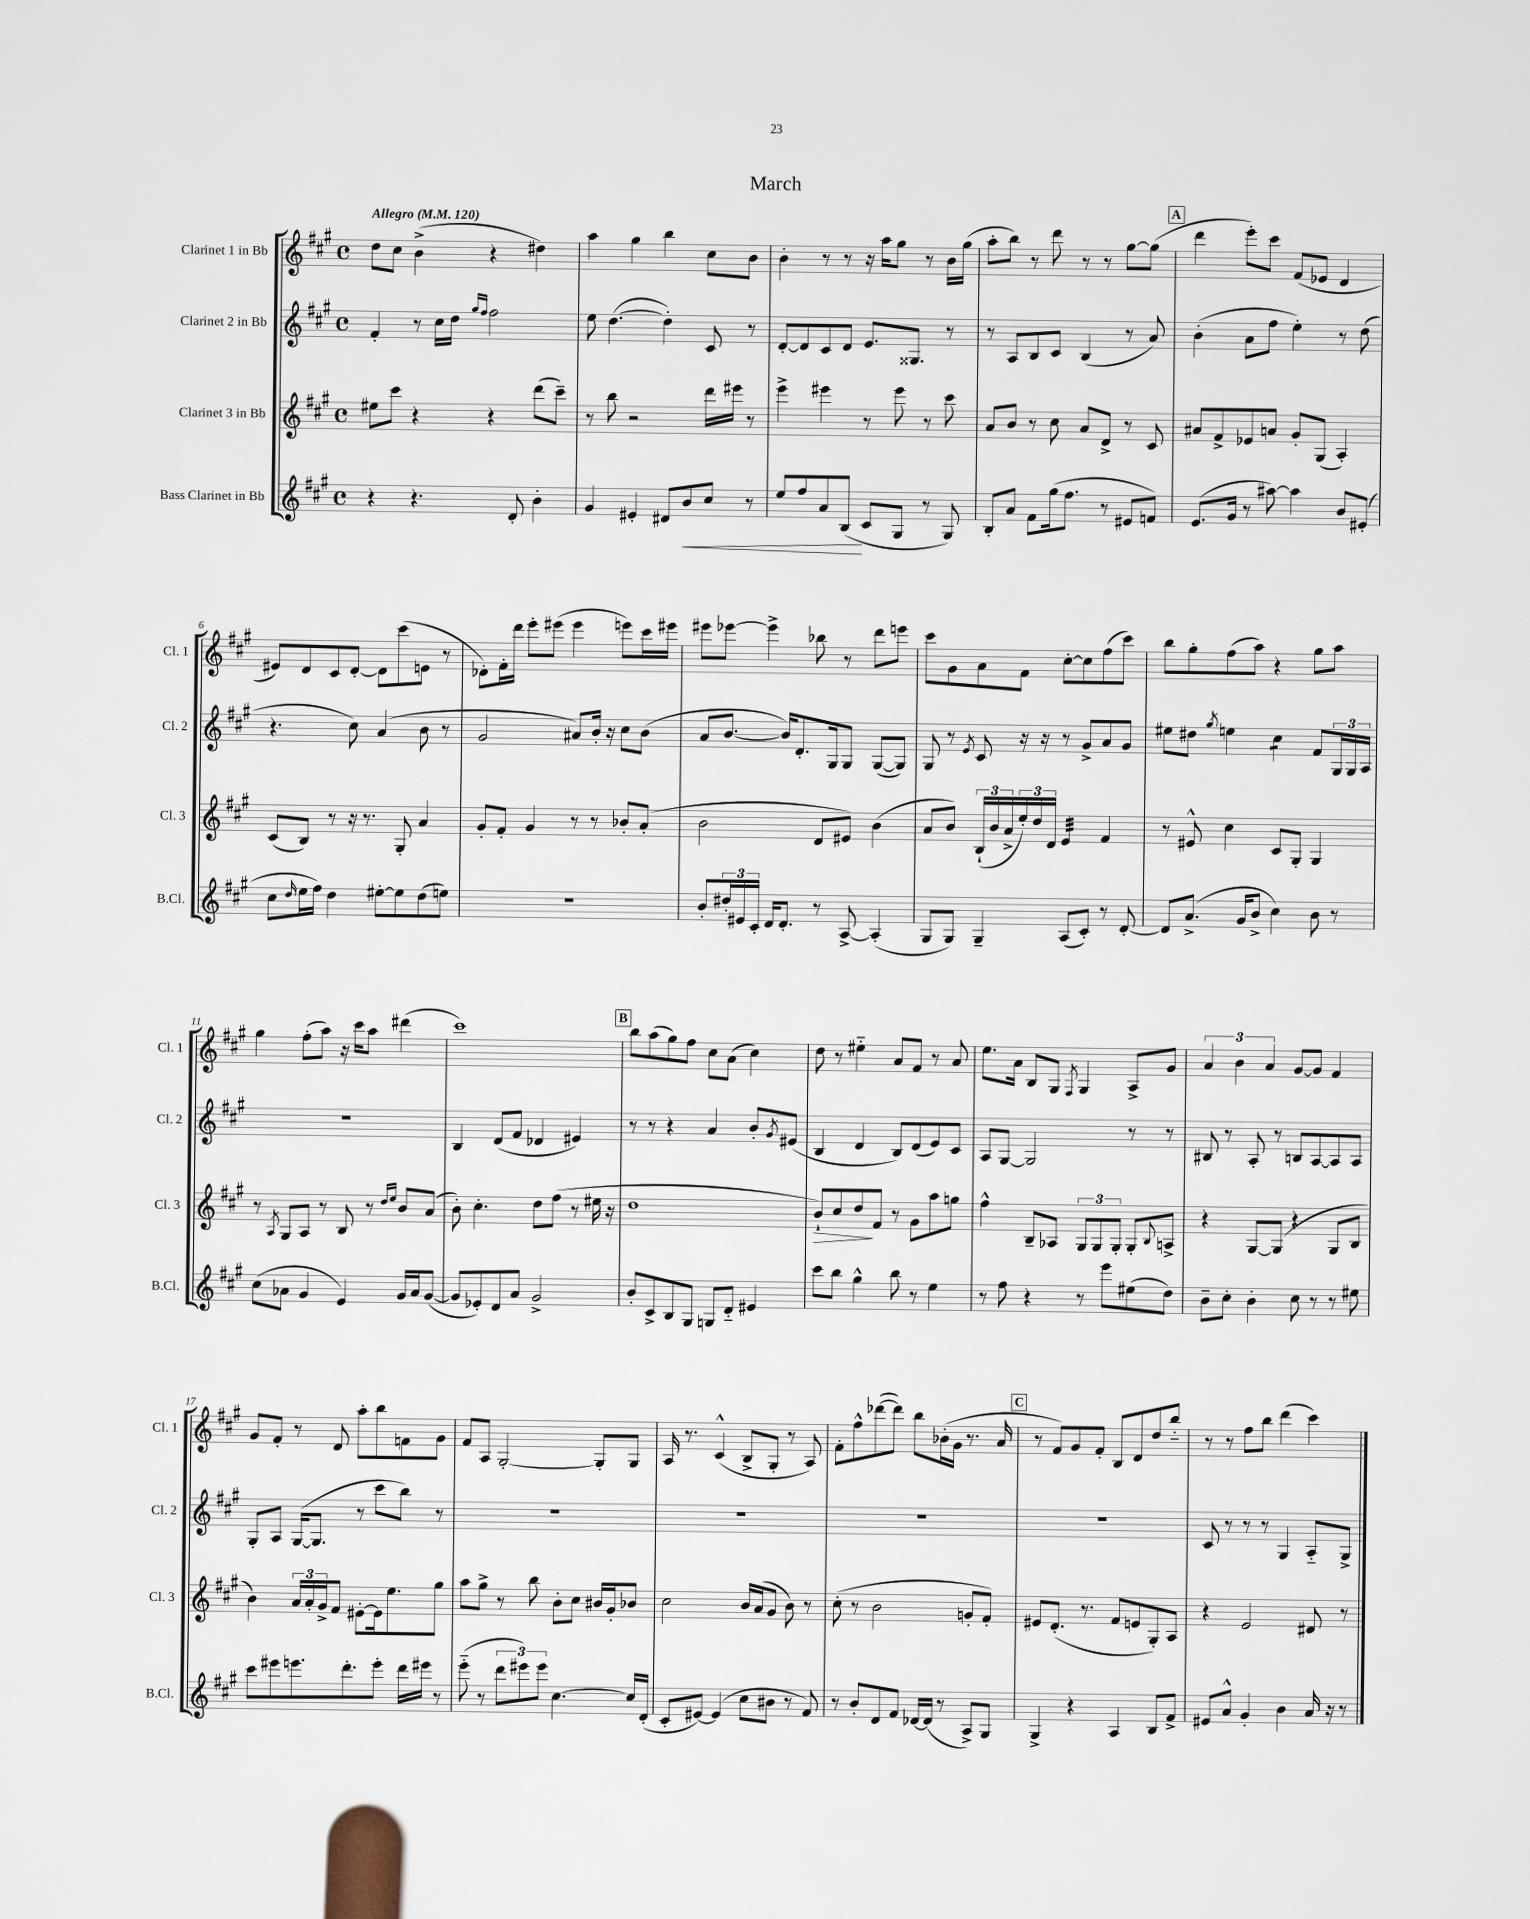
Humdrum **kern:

**kern	**dynam	**kern	**dynam	**kern	**kern
*part4	*part4	*part3	*part3	*part2	*part1
*staff4	*staff4	*staff3	*staff3	*staff2	*staff1
*I"Bass Clarinet in Bb	*	*I"Clarinet 3 in Bb	*	*I"Clarinet 2 in Bb	*I"Clarinet 1 in Bb
*I'B.Cl.	*	*I'Cl. 3	*	*I'Cl. 2	*I'Cl. 1
*clefG2	*	*clefG2	*	*clefG2	*clefG2
*k[f#c#g#]	*	*k[f#c#g#]	*	*k[f#c#g#]	*k[f#c#g#]
*M4/4	*	*M4/4	*	*M4/4	*M4/4
*met(c)	*	*met(c)	*	*met(c)	*met(c)
*MM120	*	*MM120	*	*MM120	*MM120
=1	=1	=1	=1	=1	=1
!	!	!	!	!	!LO:TX:a:B:t=Allegro
4r	.	8ee#X\L	.	4f#'/	8dd\L
.	.	8ccc#\J	.	.	8cc#\J
4.r	.	4r	.	8r	(4b^\
.	.	.	.	16cc#\LL	.
.	.	.	.	16dd\JJ	.
.	.	.	.	16qqgg#/LL	.
.	.	.	.	16qqff#/JJ	.
.	.	4r	.	2ff#\	4r
8d'/	.	.	.	.	.
4b'\	.	(8ddd\L	.	.	4dd#X\)
.	.	8ccc#~\J)	.	.	.
=2	=2	=2	=2	=2	=2
4g#/	.	8r	.	8ee\	4aa\
.	.	8bb\	.	([4.dd\	.
4e#X'/	.	2r	.	.	4gg#\
8d#X/L	.	.	.	4dd'\])	4bb\
!	!LO:HP:b	!	!	!	!
8b/	<	.	.	.	.
8cc#/J	.	16ddd\LL	.	8c#/	8cc#\L
.	.	16eee#X\JJ	.	.	.
8r	.	8r	.	8r	8b\J
=3	=3	=3	=3	=3	=3
8ee/L	.	4eee^\	.	[8d'/L	4b'\
8ff#/	.	.	.	8d/]	.
8a/	.	4eee#X\	.	8c#/	8r
(8B/J	.	.	.	8d/J	8r
8c#/L	[	8r	.	8.e/L	16r
.	.	.	.	.	16aa\KL
8G#/J	.	8eee#\	.	.	8gg#\J
.	.	.	.	8.G##X/J	.
8r	.	8r	.	.	8r
8G#/)	.	8ccc#\	.	8r	16b\LL
.	.	.	.	.	(16gg#\JJ
=4	=4	=4	=4	=4	=4
8B'/L	.	8a/L	.	8r	8aa'\L
8a/J	.	8b/J	.	8A/L	8bb\J)
8f#\L	.	8r	.	8B/	8r
(16gg#\k	.	8cc#\	.	8c#/J	8ddd\
8.ff#\J	.	.	.	.	.
.	.	8a/L	.	(4B/	8r
8r	.	8d^/J	.	.	8r
8e#X/L	.	8r	.	8r	[8gg#\L
8fn/J)	.	8c#/	.	8a/)	(8gg#\J]
!!LO:REH:place=s1:t=A
=5	=5	=5	=5	=5	=5
(8.e/L	.	8a#X/L	.	(4b'\	4ddd\
.	.	8f#^/	.	.	.
16g#/Jk	.	.	.	.	.
8r	.	8e-X/	.	8a\L	8eee'\L)
[8aa#X\)	.	8an/J	.	8ff#\J	8ccc#\J
4aa#\]	.	8g#'/L	.	4ee'\)	(8f#/L
.	.	(8G#/J	.	.	8e-X/J
8b/L	.	4A'/)	.	8r	4d/
(8e#X'/J	.	.	.	(8dd\	.
!!LO:LB:g=z
=6	=6	=6	=6	=6	=6
8cc#\L	.	(8c#/L	.	4.r	8e#X/L)
16qqdd/	.	.	.	.	.
16ee\L	.	8B/J)	.	.	8d/
16ff#\JJ)	.	.	.	.	.
4dd\	.	8r	.	.	8c#/
.	.	16r	.	8cc#\)	[8d'/J
.	.	8.r	.	.	.
[8ee#X'\L	.	.	.	(4a/	8d\L]
8ee#\]	.	8G#'/	.	.	(8ccc#\
(8dd\	.	4a/	.	8b\	8en\J
8een\J)	.	.	.	8r	8r
=7	=7	=7	=7	=7	=7
1r	.	8g#'/L	.	2g#/	8d-X'\L)
.	.	8f#'/J	.	.	16f#'\L
.	.	.	.	.	16ddd\JJ
.	.	4g#/	.	.	8eee'\L
.	.	.	.	.	(8eee#X\J
.	.	8r	.	8a#X/L)	4eee#\
.	.	8r	.	16b'/Jk	.
.	.	.	.	16r	.
.	.	8b-X'/L	.	8cc#\L	8eeen\L)
.	.	(8a'/J	.	(8b\J	16ccc#\L
.	.	.	.	.	16eee#X\JJ
=8	=8	=8	=8	=8	=8
8b'/L	.	2b\	.	8a/L	8eee#X\L
24dd#X'/L	.	.	.	[8.b/J	[8eee-X\J
24e#X/	.	.	.	.	.
24c#'/JJ	.	.	.	.	.
16d/KL	.	.	.	.	4eee-^\]
8.d'/J	.	.	.	16b/KL])	.
.	.	.	.	8.d'/	.
8r	.	8d/L	.	.	8bb-X\
.	.	.	.	16G#/k	.
[8A^/	.	8e#X/J)	.	8G#/J	8r
(4A'/]	.	(4b\	.	([8G#/L	8ddd\L
.	.	.	.	8G#/J])	8eeen\J
=9	=9	=9	=9	=9	=9
8G#/L	.	8a/L	.	8G#/	8ccc#\L
8G#/J)	.	8b/J)	.	8r	8g#\
.	.	.	.	8qe/	.
4G#~/	.	(24B`/LL	.	8c#/	8a\
.	.	24b/	.	.	.
.	.	24a^/	.	.	.
.	.	24ee'/)	.	16r	8f#\J
.	.	24dd/	.	.	.
.	.	.	.	16r	.
.	.	24d/JJ	.	.	.
*	*	*tremolo	*	*	*
(8A/L	.	32e/LLL	.	8r	[8cc#'\L
.	.	32e/	.	.	.
.	.	32e/	.	.	.
.	.	32e/	.	.	.
8c#'/J)	.	32e/	.	8g#^/L	8cc#\]
.	.	32e/	.	.	.
.	.	32e/	.	.	.
.	.	32e/JJJ	.	.	.
*	*	*Xtremolo	*	*	*
8r	.	4f#/	.	8a/	(8ff#\
[8d'/	.	.	.	8g#/J	8ccc#\J)
=10	=10	=10	=10	=10	=10
8d/L]	.	8r	.	8ee#X\L	8bb\L
(8.a^/J	.	8e#X^^/	.	8dd#X\J	8gg#'\
.	.	.	.	8qgg#/	.
.	.	4cc#\	.	4een\	(8ff#\
16g#/KL	.	.	.	.	.
8b^/J	.	.	.	.	8aa\J)
*	*	*	*	*tremolo	*
4cc#\)	.	8c#/L	.	8cc#\L	4r
.	.	8G#'/J	.	8cc#\J	.
*	*	*	*	*Xtremolo	*
8b\	.	4G#/	.	8f#/L	8gg#\L
8r	.	.	.	24G#/L	8aa\J
.	.	.	.	24G#/	.
.	.	.	.	24A/JJ	.
!!LO:LB:g=z
=11	=11	=11	=11	=11	=11
(8cc#\L	.	8r	.	1r	4gg#\
.	.	8qA/	.	.	.
8a-X\J	.	8G#/L	.	.	.
4g#/	.	8A/J	.	.	(8ff#'\L
.	.	8r	.	.	8aa\J)
4e/)	.	8B/	.	.	16r
.	.	.	.	.	16ccc#\KL
.	.	8r	.	.	8aa\J
.	.	16qqdd/LL	.	.	.
.	.	16qqee/JJ	.	.	.
16g#/LL	.	8b/L	.	.	(4ddd#X\
16a-/J	.	.	.	.	.
([8g#/J	.	(8a/J	.	.	.
=12	=12	=12	=12	=12	=12
8g#/L]	.	8b'\)	.	4B/	1ccc#)
8e-X'/)	.	4.cc#'\	.	.	.
8d/	.	.	.	(8d/L	.
8a/J	.	.	.	8f#/J	.
2g#^/	.	8dd\L	.	4d-X/	.
.	.	(8ff#\J	.	.	.
.	.	8r	.	4e#X/)	.
.	.	16ee#X\	.	.	.
.	.	16r	.	.	.
!!LO:REH:place=s1:t=B
=13	=13	=13	=13	=13	=13
8b'/L	.	1dd	.	8r	8bb\L
8c#^/	.	.	.	8r	(8aa\
8B/	.	.	.	4r	8gg#\)
8G#/J	.	.	.	.	8ff#\J
8Gn/L	.	.	.	4a/	8cc#\L
8d/J	.	.	.	.	(8a\J
4e#X/	.	.	.	8b'/L	4cc#\)
.	.	.	.	8qg#/	.
.	.	.	.	(8e#X/J	.
=14	=14	=14	=14	=14	=14
!	!	!	!LO:HP:b	!	!
8ccc#\L	.	8b`/L)	>	4B/	8dd\
8bb\J	.	8cc#/	.	.	8r
4gg#^^\	.	8dd/	.	4d/	4ee#X\
.	.	8f#/J	]	.	.
8bb\	.	8r	.	8B/L)	8a/L
8r	.	8g#\L	.	(8d/	8f#/J
4ee\	.	8aa\	.	8e/)	8r
.	.	8ggn\J	.	8c#/J	8a/
=15	=15	=15	=15	=15	=15
8r	.	4ff#^^\	.	8A/L	8.ee\L
8ff#\	.	.	.	[8G#/J	.
.	.	.	.	.	16a\Jk
4r	.	8B~/L	.	2G#/]	8B/L
.	.	8A-X/J	.	.	8G#/J
.	.	.	.	.	8qF#/
8r	.	12G#/L	.	.	4G#/
.	.	12G#/	.	.	.
8eee\L	.	.	.	.	.
.	.	12G#'/J	.	.	.
(8ee#X\	.	8G#'/L	.	8r	8A^/L
.	.	8qqB/	.	.	.
8dd\J)	.	8An^/J	.	8r	8g#/J
=16	=16	=16	=16	=16	=16
8b~\L	.	4r	.	8B#X/	6a/
8cc#'\J	.	.	.	8r	.
.	.	.	.	.	6b\
4b'\	.	[8G#/L	.	8A'/	.
.	.	.	.	.	6a/
.	.	(8G#/J]	.	8r	.
8cc#\	.	4r	.	8Bn/L	[8g#/L
8r	.	.	.	[8A/	8g#/J]
8r	.	8G#/L	.	8A/]	4f#/
8ee#X\	.	8B/J	.	8A/J	.
!!LO:LB:g=z
=17	=17	=17	=17	=17	=17
8ccc#\L	.	4b\)	.	8G#'/L	8g#/L
8eee#X\	.	.	.	8A/J	8f#'/J
8.eeen\	.	24a/LL	.	([16G#/KL	8r
.	.	24a'/	.	.	.
.	.	.	.	8.G#/J]	.
.	.	24g#^/J	.	.	.
.	.	8f#/J	.	.	8d/
8.ddd'\	.	.	.	.	.
.	.	[8e#X'\L	.	8r	8aa'\L
8eee'\J	.	16e#\k]	.	8ccc#\L	8bb\
.	.	8.ee\	.	.	.
16ddd\LL	.	.	.	8bb\J)	8fn\
16eee#X\JJ	.	.	.	.	.
8r	.	8gg#\J	.	8r	8g#\J
=18	=18	=18	=18	=18	=18
(8eee\	.	8aa\L	.	1r	8f#/L
8r	.	8gg#^\J	.	.	8A/J
12ddd\L	.	8r	.	.	[2G#'/
12eee#X\)	.	.	.	.	.
.	.	8bb\	.	.	.
12eee#\J	.	.	.	.	.
[4.cc#\	.	8b'\L	.	.	.
.	.	8cc#\J	.	.	.
.	.	16b#X/LL	.	.	8G#'/L]
.	.	16g#'/J	.	.	.
16cc#/LL]	.	8b-X/J	.	.	8G#/J
(16d'/JJ	.	.	.	.	.
=19	=19	=19	=19	=19	=19
8c#'/L	.	2cc#\	.	1r	16A/
.	.	.	.	.	8.r
[8e#X/J)	.	.	.	.	.
(4e#/]	.	.	.	.	(4c#^^/
8cc#\L	.	16b/LL	.	.	8B^/L
.	.	(16a/J	.	.	.
8b#X\J	.	8g#/J	.	.	8G#'/J
8r	.	8b\)	.	.	8r
8f#/)	.	8r	.	.	8A/)
=20	=20	=20	=20	=20	=20
8r	.	(8cc#'\	.	1r	8f#'\L
8b'/L	.	8r	.	.	8ff#^^\
8d/	.	2b\	.	.	([8ddd-X\
8f#/J	.	.	.	.	8ddd-\J])
[16d-X/LL	.	.	.	.	8bb\L
(16d-/JJ]	.	.	.	.	.
8r	.	.	.	.	(16b-X'\L
.	.	.	.	.	16g#\JJ
8A^/L)	.	8gn'/L	.	.	8.r
8G#/J	.	8f#'/J)	.	.	.
.	.	.	.	.	16a/
!!LO:REH:place=s1:t=C
=21	=21	=21	=21	=21	=21
4G#^/	.	8e#X/L	.	1r	8r
.	.	(8.d'/J	.	.	8f#/L)
4r	.	.	.	.	8g#/
.	.	8.r	.	.	.
.	.	.	.	.	8f#'/J
4A/	.	8f#/L	.	.	8B/L
.	.	8en/	.	.	8d/
8B/L	.	8G#'/)	.	.	8dd/
8f#^/J	.	8A/J	.	.	8bb/J
=22	=22	=22	=22	=22	=22
8e#X/L	.	4r	.	8c#/	8r
8a^^/J	.	.	.	8r	8r
4g#'/	.	2e/	.	8r	8ff#\L
.	.	.	.	8r	8bb\J
4b\	.	.	.	4G#/	(4ddd\
16a/	.	8d#X/	.	8A/L	4ccc#\)
16r	.	.	.	.	.
8r	.	8r	.	8G#^/J	.
==	==	==	==	==	==
*-	*-	*-	*-	*-	*-
